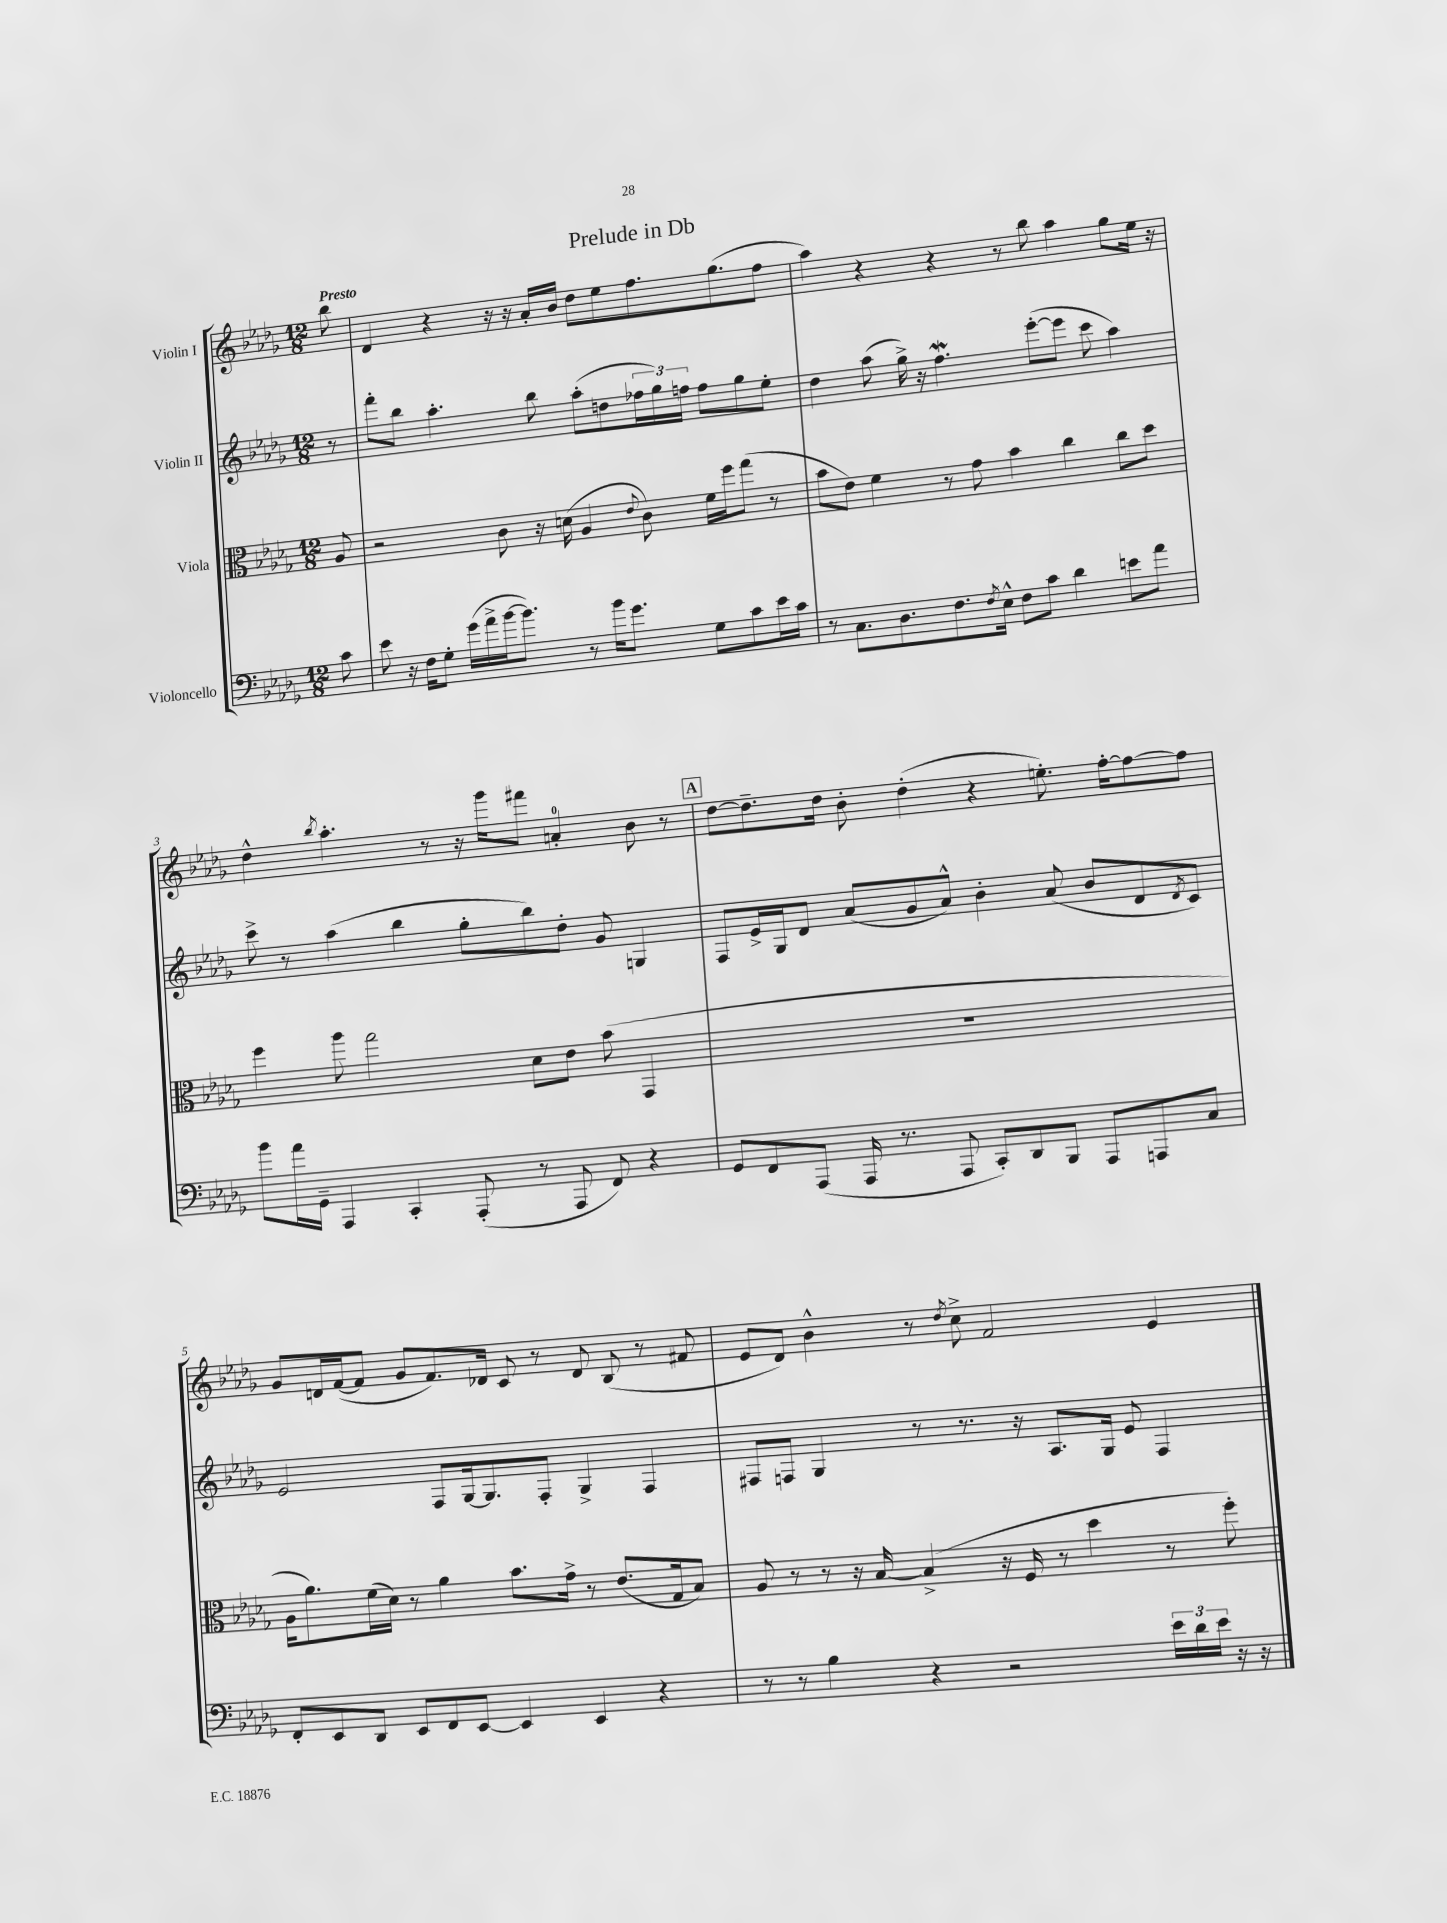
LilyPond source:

\header { title = "Prelude in Db" }
<<
\new StaffGroup <<
\new Staff = "s0" \with { instrumentName = "Violin I" } {
    \clef treble \key des \major \numericTimeSignature \time 12/8 \partial 8 \tempo "Presto"
    bes''8 |
    des'4 r4 r16 r16 aes'16-. bes'16 des''8 ees''8 f''8. ges''8.( f''8 |
    aes''4) r4 r4 r8 bes''8 aes''4 ges''8 ees''16 r16 |
    des''4-^ \acciaccatura { bes''8 } aes''4.-. r8 r16 ges'''16 fis'''8 a'4-0-. bes'8 r8 |
    \mark \markup { \box "A" } des''8~ des''8.-- des''16 bes'8-. des''4-.( r4 e''8.-.) f''16~-. f''8~ f''8 |
    ges'8 d'16 f'16~( f'8 ges'8 f'8.) des'16 c'8 r8 des'8 bes8( r8 fis'8 |
    ees'8 des'8) bes'4-^ r8 \acciaccatura { des''8 } c''8-> f'2 ees'4 \bar "|." |
}
\new Staff = "s1" \with { instrumentName = "Violin II" } {
    \clef treble \key des \major \numericTimeSignature \time 12/8 \partial 8
    r8 |
    f'''8-. bes''8 aes''4.-. bes''8 aes''8-.( d''8 \tuplet 3/2 { fes''16 ges''16) f''16 } f''8 ges''8 ees''8-. |
    des''4 aes''8( ges''16->) r16 f''4.\mordent ees'''8~-.( ees'''8 c'''8 aes''4) |
    c'''8-> r8 aes''4( bes''4 ges''8-. bes''8) des''8-. ges'8 g4 |
    \mark \markup { \box "A" } f8 ees'16-> ges16 des'8 aes'8( ges'8 aes'8-^) bes'4-. aes'8( bes'8 des'8 \acciaccatura { des'8 } c'8) |
    ees'2 f8 ges16~ ges8. f8-. ges4-> f4 |
    fis8 f8 ges4 r8 r8. r16 aes8. ges16 ees'8 f4 \bar "|." |
}
\new Staff = "s2" \with { instrumentName = "Viola" } {
    \clef alto \key des \major \numericTimeSignature \time 12/8 \partial 8
    aes8 |
    r2 c'8 r16 d'16( aes4 \appoggiatura { ees'8 } c'8) f'16 f''16 ges''8( r8 |
    bes'8 ees'8) f'4 r8 ges'8 bes'4 c''4 c''8 des''8 |
    f''4 aes''8 ges''2 des'8 ees'8 bes'8( ges,4 |
    \mark \markup { \box "A" } R1. |
    aes16 aes'8.) f'16( des'16) r8 aes'4 bes'8. ges'16-> r8 ees'8.( ges16 bes8) |
    aes8 r8 r8 r16 bes16~ bes4->( r16 f16 r8 des''4 r8 f''8-.) \bar "|." |
}
\new Staff = "s3" \with { instrumentName = "Violoncello" } {
    \clef bass \key des \major \numericTimeSignature \time 12/8 \partial 8
    c'8 |
    ees'8 r16 f16 ges8-. ges'16( aes'16-> bes'16~ bes'8.) r8 bes'16 ges'8. ges8 c'8 ees'16 c'16 |
    r8 c8. des8. f8. \acciaccatura { f8 } ees16-^ f8 c'8 des'4 e'8 aes'8 |
    bes'8 aes'16 ges,16-- aes,,4 c,4-. aes,,8-.( r8 aes,,8 f,8) r4 |
    \mark \markup { \box "A" } ges,8 f,8 aes,,8( aes,,16 r8. aes,,8 c,8-.) des,8 bes,,8 aes,,8 a,,8 c8 |
    f,8-. ees,8 des,8 ees,8 f,8 ees,8~ ees,4 ees,4 r4 |
    r8 r8 bes4 r4 r2 \tuplet 3/2 { ees'16 des'16 ees'16 } r16 r16 \bar "|." |
}
>>
>>
